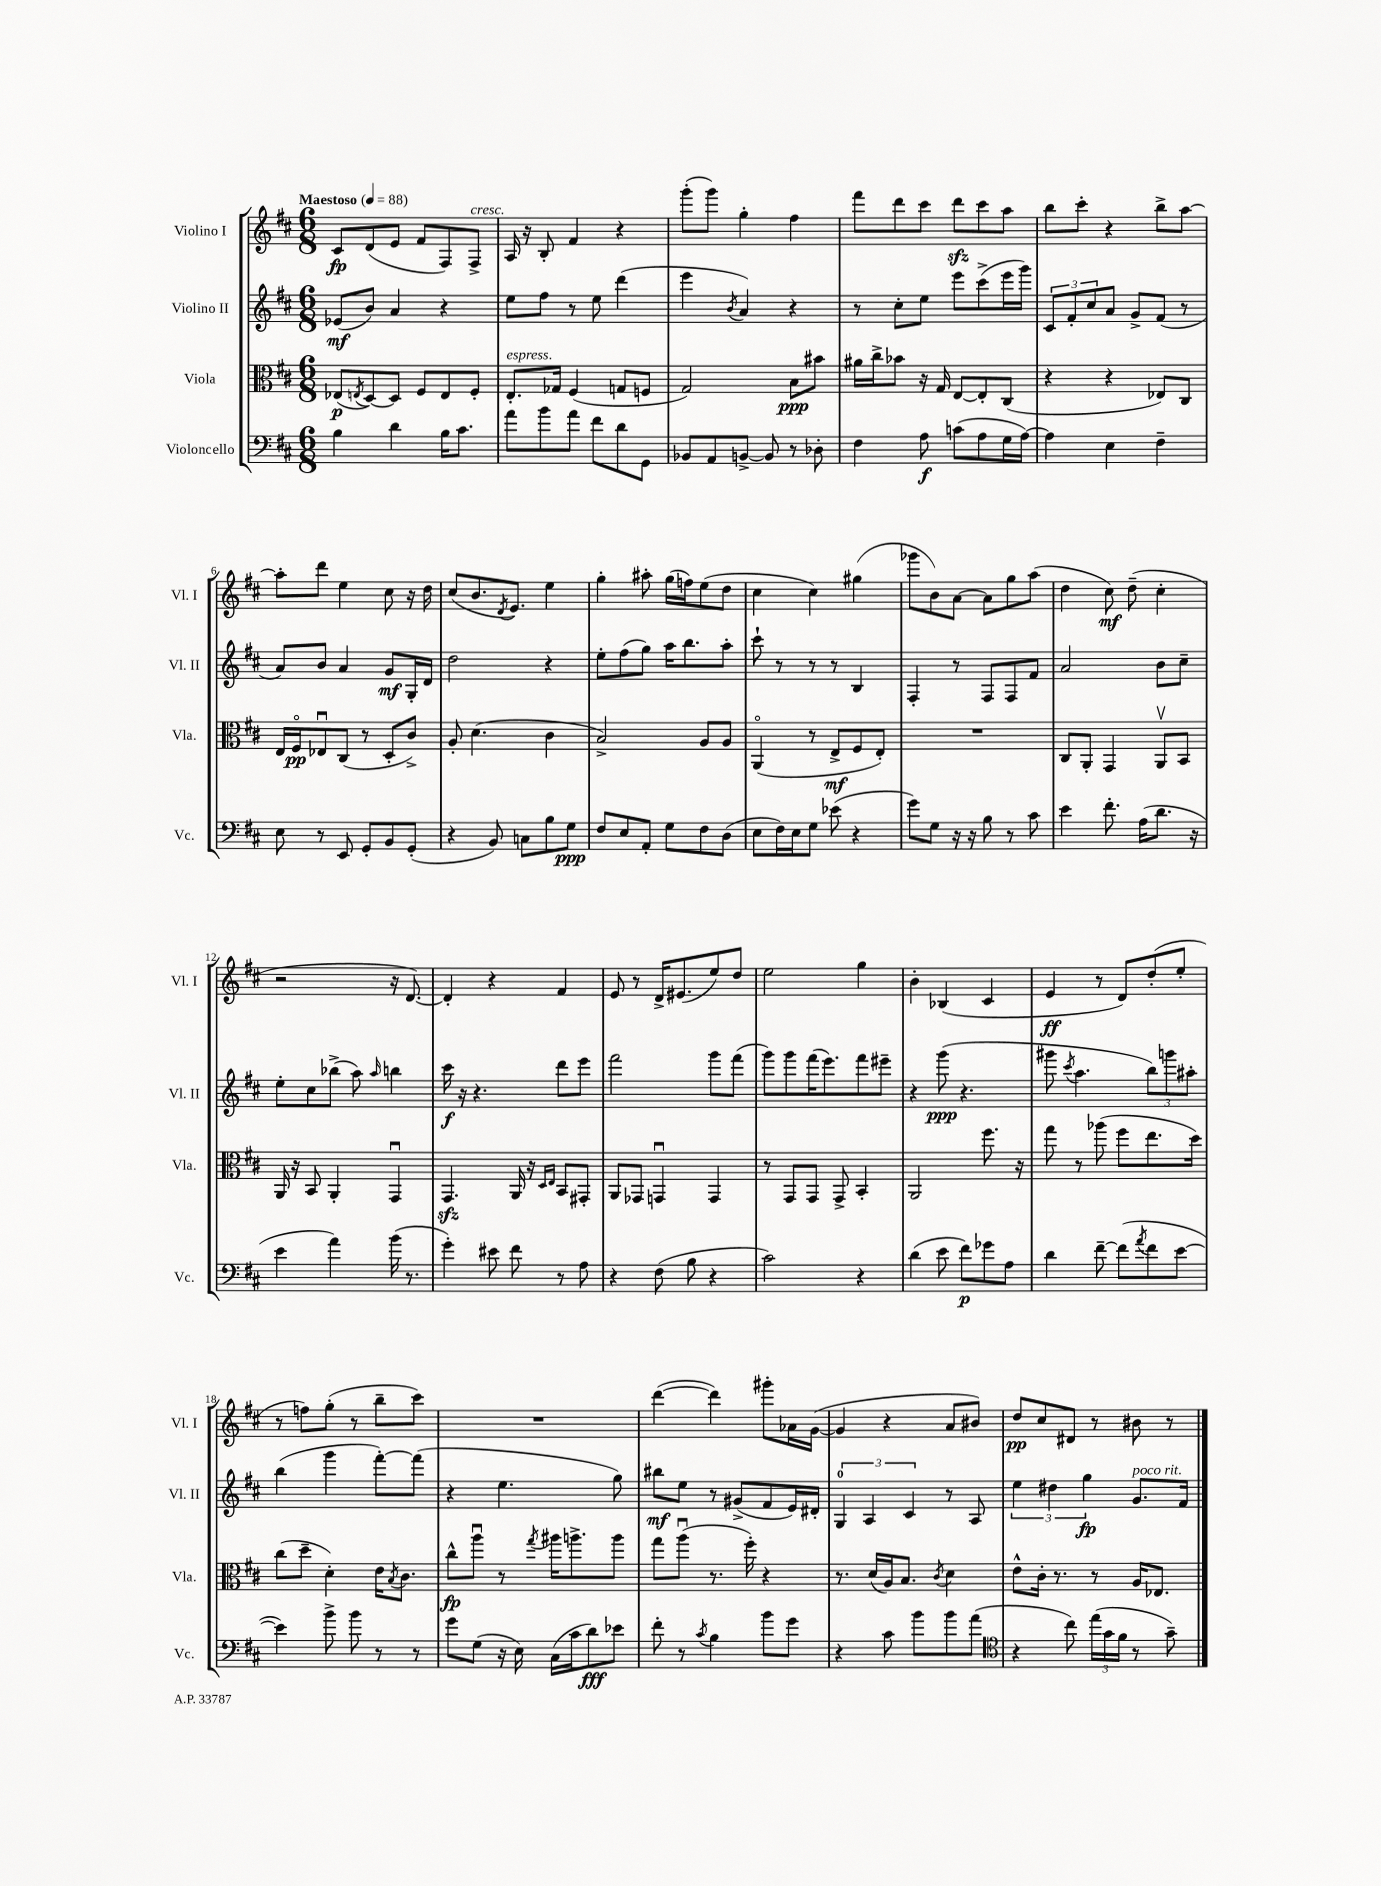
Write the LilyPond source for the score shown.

<<
\new StaffGroup <<
\new Staff = "s0" \with { instrumentName = "Violino I" shortInstrumentName = "Vl. I" } {
    \clef treble \key d \major \numericTimeSignature \time 6/8 \tempo "Maestoso" 4 = 88
    cis'8\fp d'8( e'8 fis'8 fis8) fis8->^\markup { \italic "cresc." } |
    a16 r16 b8-. fis'4 r4 |
    g'''8-.( g'''8) g''4-. fis''4 |
    fis'''8 d'''8 cis'''8 d'''8\sfz cis'''8 a''8 |
    b''8 cis'''8-. r4 b''8-> a''8~ |
    a''8-. d'''8 e''4 cis''8 r16 d''16 |
    cis''8( b'8. \acciaccatura { d'8 } e'8.) e''4 |
    g''4-. ais''8-. g''16( f''16) e''8( d''8 |
    cis''4 cis''4) gis''4( |
    ges'''8 b'8) a'8~ a'8 g''8 a''8( |
    d''4 cis''8\mf) d''8--( cis''4-. |
    r2 r16 d'8.~) |
    d'4-. r4 fis'4 |
    e'8 r8 d'16-> eis'8.( e''8) d''8 |
    e''2 g''4 |
    b'4-. bes4( cis'4 |
    e'4\ff r8 d'8) d''8-.( e''8-. |
    r8 f''8) g''8-.( r8 b''8-- cis'''8) |
    R2. |
    d'''4~( d'''4) gis'''8-. aes'16 g'16~( |
    g'4 r4 a'8 bis'8) |
    d''8\pp cis''8 dis'8 r8 bis'8 r8 \bar "|." |
}
\new Staff = "s1" \with { instrumentName = "Violino II" shortInstrumentName = "Vl. II" } {
    \clef treble \key d \major \numericTimeSignature \time 6/8
    ees'8\mf( b'8) a'4 r4 |
    e''8 fis''8 r8 e''8 d'''4( |
    e'''4 \acciaccatura { b'8 } a'4) r4 |
    r8 cis''8-. e''8 e'''8 cis'''8->( e'''16 g'''16) |
    \tuplet 3/2 { cis'8 fis'8-. cis''8 } a'8 g'8-> fis'8( r8 |
    a'8) b'8 a'4 g'8\mf g16-. d'16 |
    d''2 r4 |
    e''8-. fis''8( g''8) a''16 b''8. a''8-. |
    cis'''8-! r8 r8 r8 b4 |
    fis4-. r8 fis8 fis8 fis'8 |
    a'2 b'8 cis''8-- |
    e''8-. cis''8 bes''8->( a''8) \grace { a''16 } b''4 |
    cis'''16\f r16 r4. d'''8 e'''8 |
    fis'''2 g'''8 fis'''8( |
    g'''8) g'''8 fis'''16( e'''8.) fis'''8 eis'''8-- |
    r4 g'''8\ppp( r4. |
    gis'''8 \acciaccatura { cis'''8 } a''4. \tuplet 3/2 { b''8) g'''8 ais''8-. } |
    b''4( g'''4 fis'''8~-.) fis'''8( |
    r4 e''4. g''8) |
    bis''8\mf e''8 r8 gis'8->( fis'8 e'16) dis'16-. |
    \tuplet 3/2 { g4-0 a4 cis'4 } r8 a8 |
    \tuplet 3/2 { e''4 dis''4 g''4\fp } g'8.^\markup { \italic "poco rit." } fis'16 \bar "|." |
}
\new Staff = "s2" \with { instrumentName = "Viola" shortInstrumentName = "Vla." } {
    \clef alto \key d \major \numericTimeSignature \time 6/8
    ees8\p( \acciaccatura { e8 } d8~) d8 fis8 e8 fis8-. |
    e8.-.^\markup { \italic "espress." } ges16 fis4( g8 f8 |
    g2) b8\ppp bis'8 |
    ais'16 cis''16-> bes'8 r16 g16 e8~ e8-. cis8( |
    r4 r4 ees8) cis8 |
    e16 fis16\flageolet\pp ees8\downbow cis8( r8 d8-. cis'8->) |
    a8-. d'4.( cis'4 |
    b2->) a8 a8 |
    a,4\flageolet( r8 e8->\mf fis8 e8-.) |
    R2. |
    cis8 a,8-. g,4 a,8\upbow b,8 |
    a,16 r16 b,8 a,4-. g,4\downbow |
    g,4.\sfz a,16 r16 \grace { d16 e16 } b,8 gis,8-. |
    a,8 ges,8 g,4\downbow g,4 |
    r8 g,8 g,8 g,8-> b,4-. |
    a,2 fis''8. r16 |
    g''8 r8 aes''8( fis''8 e''8. d''16) |
    cis''8( d''8-- d'4-.) e'16 \acciaccatura { b8 } cis'8. |
    cis''8-^\fp a''8\downbow r8 \acciaccatura { g''8 } ais''16 a''8.-> a''8 |
    g''8 a''8\downbow( r8. fis''16-.) r4 |
    r8. d'16( a16) b8. \acciaccatura { cis'8 } d'4 |
    e'8-^ cis'16-. r8. r8 a16 ees8. \bar "|." |
}
\new Staff = "s3" \with { instrumentName = "Violoncello" shortInstrumentName = "Vc." } {
    \clef bass \key d \major \numericTimeSignature \time 6/8
    b4 d'4 b16 cis'8. |
    a'8 b'8 a'8 fis'8 d'8 g,8 |
    bes,8 a,8 b,8~-> b,8 r8 des8-. |
    fis4 a8\f c'8( a8 g16 a16~) |
    a4 e4 fis4-- |
    e8 r8 e,8 g,8-. b,8 g,8-.( |
    r4 b,8) c8 b8 g8\ppp |
    fis8 e8 a,8-. g8 fis8 d8( |
    e8 fis16) e16 g8 ees'8( r4 |
    g'8) g8 r16 r16 b8 r8 cis'8 |
    e'4 fis'8.-. a16( d'8. r16 |
    e'4 a'4) b'16( r8. |
    g'4-.) eis'8 fis'8 r8 a8 |
    r4 fis8( b8 r4 |
    cis'2) r4 |
    d'4( e'8 fis'8\p) ges'8 a8 |
    d'4 fis'8~-- fis'8( \acciaccatura { a'8 } fis'8 e'8~ |
    e'4) b'8-> b'8 r8 r8 |
    g'8 g8( r16 e16) cis16( cis'16 d'8\fff) ees'8 |
    fis'8-. r8 \acciaccatura { cis'8 } b4 b'8 g'8 |
    r4 cis'8 b'8 b'8 a'8( |
    \clef tenor r4 cis''8) \tuplet 3/2 { e''16( g'16 fis'16 } r8 g'8--) \bar "|." |
}
>>
>>
